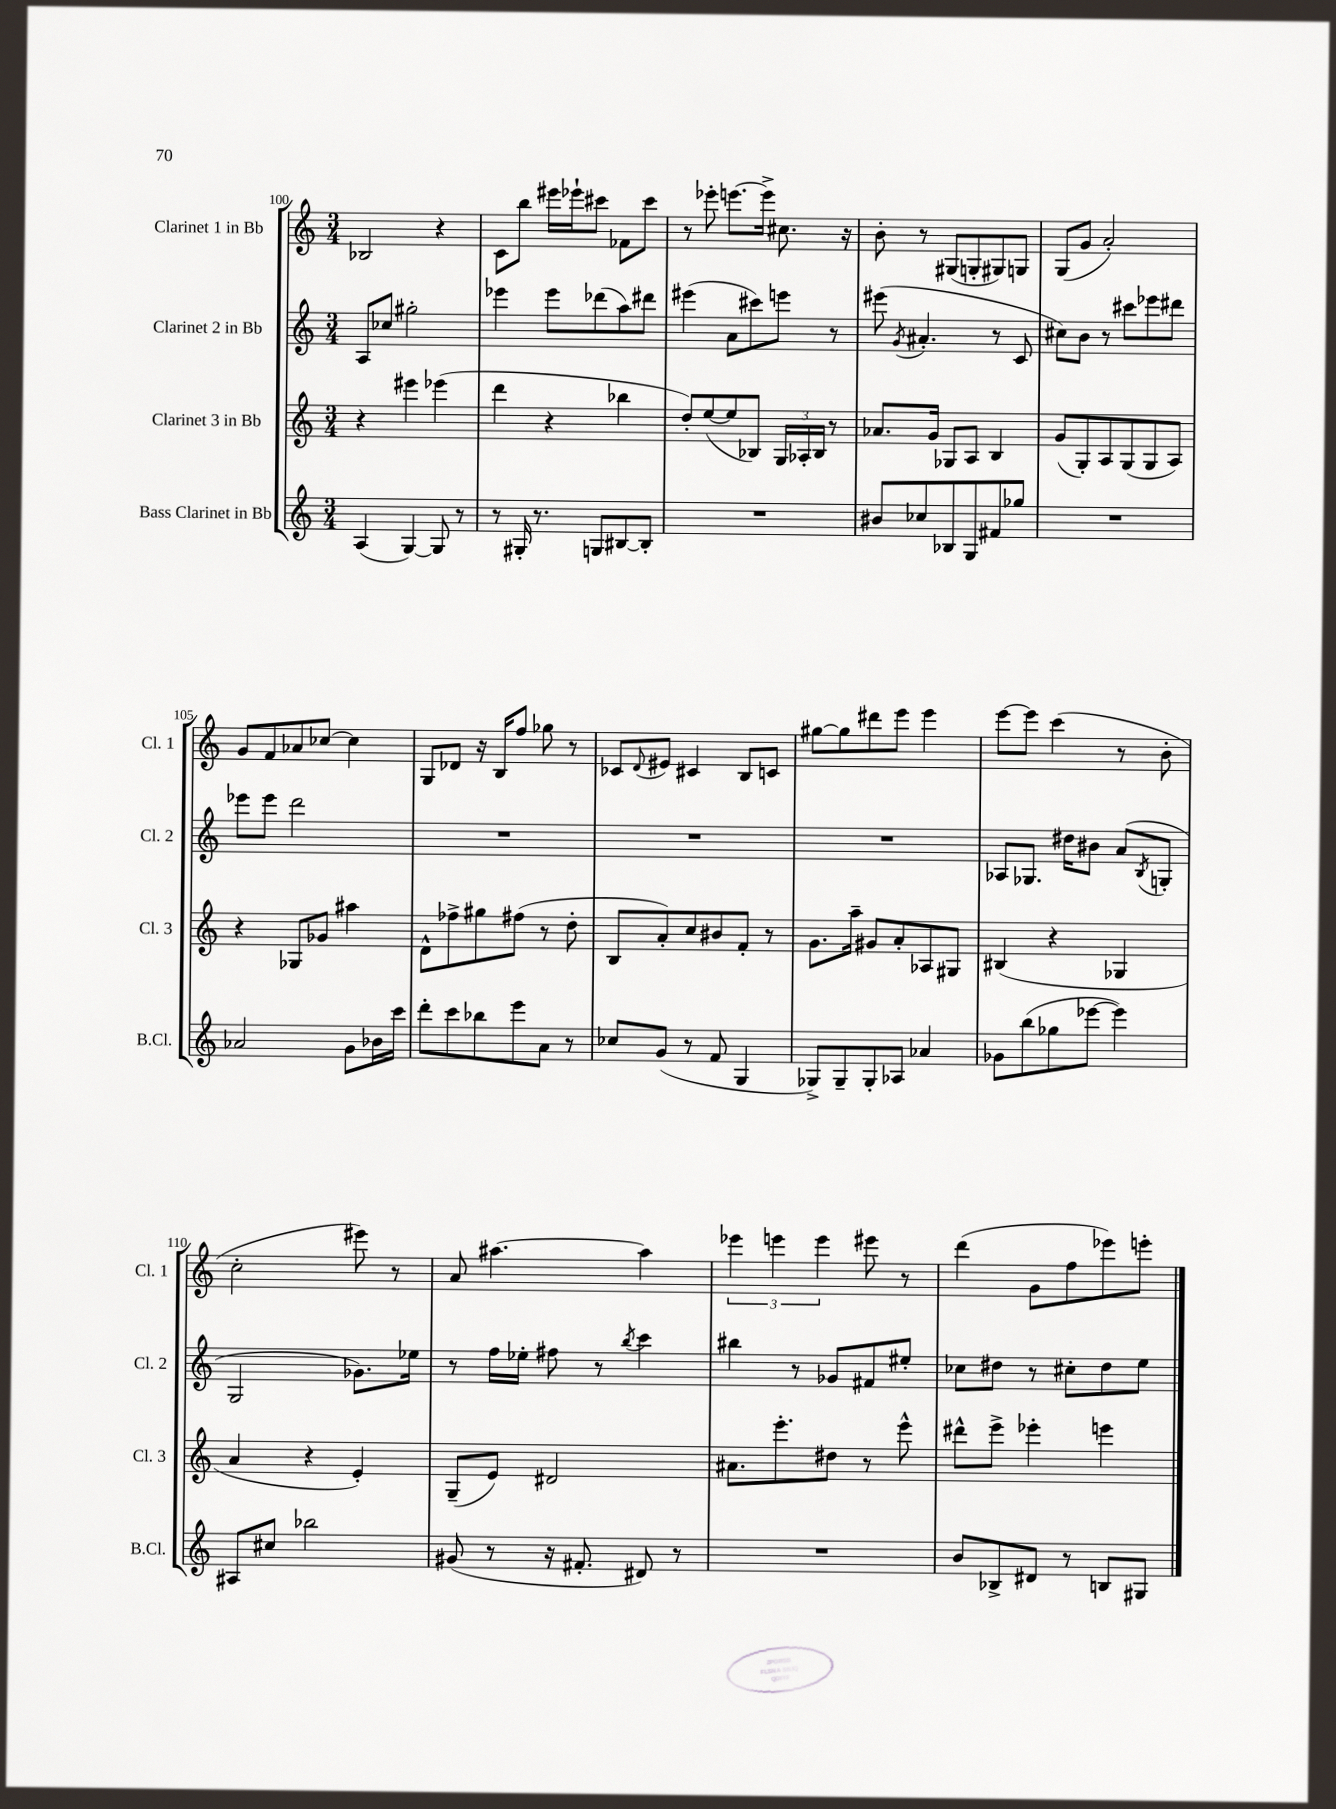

**kern	**kern	**kern	**kern
*staff4	*staff3	*staff2	*staff1
*clefG2	*clefG2	*clefG2	*clefG2
*k[]	*k[]	*k[]	*k[]
*M3/4	*M3/4	*M3/4	*M3/4
(4A	4r	8A	2B-
.	.	8cc-	.
[4G)	4eee#	2gg#'	.
8G]	(4eee-	.	4r
8r	.	.	.
=	=	=	=
8r	4ddd	4eee-	8c
16G#'	.	.	8bb
8.r	.	.	.
.	4r	8eee-	16eee#
.	.	.	16eee-`
8G	.	(8ddd-	8ccc#
[8B#	4bb-	8aa)	8f-
8B#']	.	8ddd#	8ccc#
=	=	=	=
2.r	8dd')	(4eee#	8r
.	([8ee	.	8eee-'
.	8ee]	8a	[8.eee
.	8B-)	8ccc#)	.
.	.	.	16eee^]
.	24G	8eee	8.cc#
.	24A-'	.	.
.	24B-	.	.
.	8r	8r	.
.	.	.	16r
=	=	=	=
8b#	8.a-	(8eee#	8b'
.	.	8qg	.
8cc-	.	4.a#'	8r
.	16g	.	.
8B-	8G-	.	(8G#
8G	8A	.	8G'
8f#	4B	8r	8G#)
8gg-	.	8c	8G
=	=	=	=
2.r	(8g	8cc#)	(8G
.	8G')	8b	8g
.	8A	8r	2a')
.	(8G	8ccc#	.
.	8G	8eee-	.
.	8A)	8ddd#	.
=	=	=	=
2a-	4r	8eee-	8g
.	.	8eee-	8f
.	8G-	2ddd	8a-
.	8g-	.	[8cc-
8g	4aa#	.	4cc-]
16b-	.	.	.
16ccc	.	.	.
=	=	=	=
8ddd'	8d^^	2.r	8G
8ccc	8ff-^	.	8d-
8bb-	8gg#	.	16r
.	.	.	16B
8eee	(8ff#	.	8ff
8a	8r	.	8gg-
8r	8dd'	.	8r
=	=	=	=
8cc-	8B	2.r	8c-
.	.	.	8qqd
(8g	8a')	.	8e#
8r	8cc	.	4c#
8f	8b#	.	.
4G	8f'	.	8B
.	8r	.	8c
=	=	=	=
8G-^)	8.g	2.r	[8gg#
8G-~	.	.	8gg#]
.	16aa~	.	.
8G-'	8g#	.	8ddd#
8A-	8a'	.	8eee
4a-	8A-	.	4eee
.	8G#	.	.
=	=	=	=
8g-	(4B#	8A-	[8eee
(8bb	.	8.G-	8eee]
8gg-	4r	.	(4ccc
.	.	16dd#	.
[8eee-	.	8b#	.
4eee-])	4G-	(8a	8r
.	.	8qB	.
.	.	8G'	8b'
=	=	=	=
8A#	4a	2G	2cc'
8cc#	.	.	.
2bb-	4r	.	.
.	4e')	8.g-)	8eee#)
.	.	.	8r
.	.	16ee-	.
=	=	=	=
(8g#	(8G~	8r	8a
8r	8e)	16ff	[4.aa#
.	.	16ee-'	.
16r	2d#	8ff#	.
8.f#'	.	.	.
.	.	8r	.
.	.	8qbb	.
8d#)	.	4ccc	4aa#]
8r	.	.	.
=	=	=	=
2.r	8.a#	4bb#	6eee-
.	.	.	6eee
.	8.eee'	.	.
.	.	8r	.
.	.	.	6eee
.	8dd#	8g-	.
.	8r	8f#	8eee#
.	8eee^^	8ee#'	8r
=	=	=	=
8b	8ddd#^^	8cc-	(4ddd
8B-^	8eee^	8dd#	.
8d#	4eee-'	8r	8g
8r	.	8cc#'	8ff
8B	4eee	8dd#	8eee-)
8G#	.	8ee	8eee'
==	==	==	==
*-	*-	*-	*-
